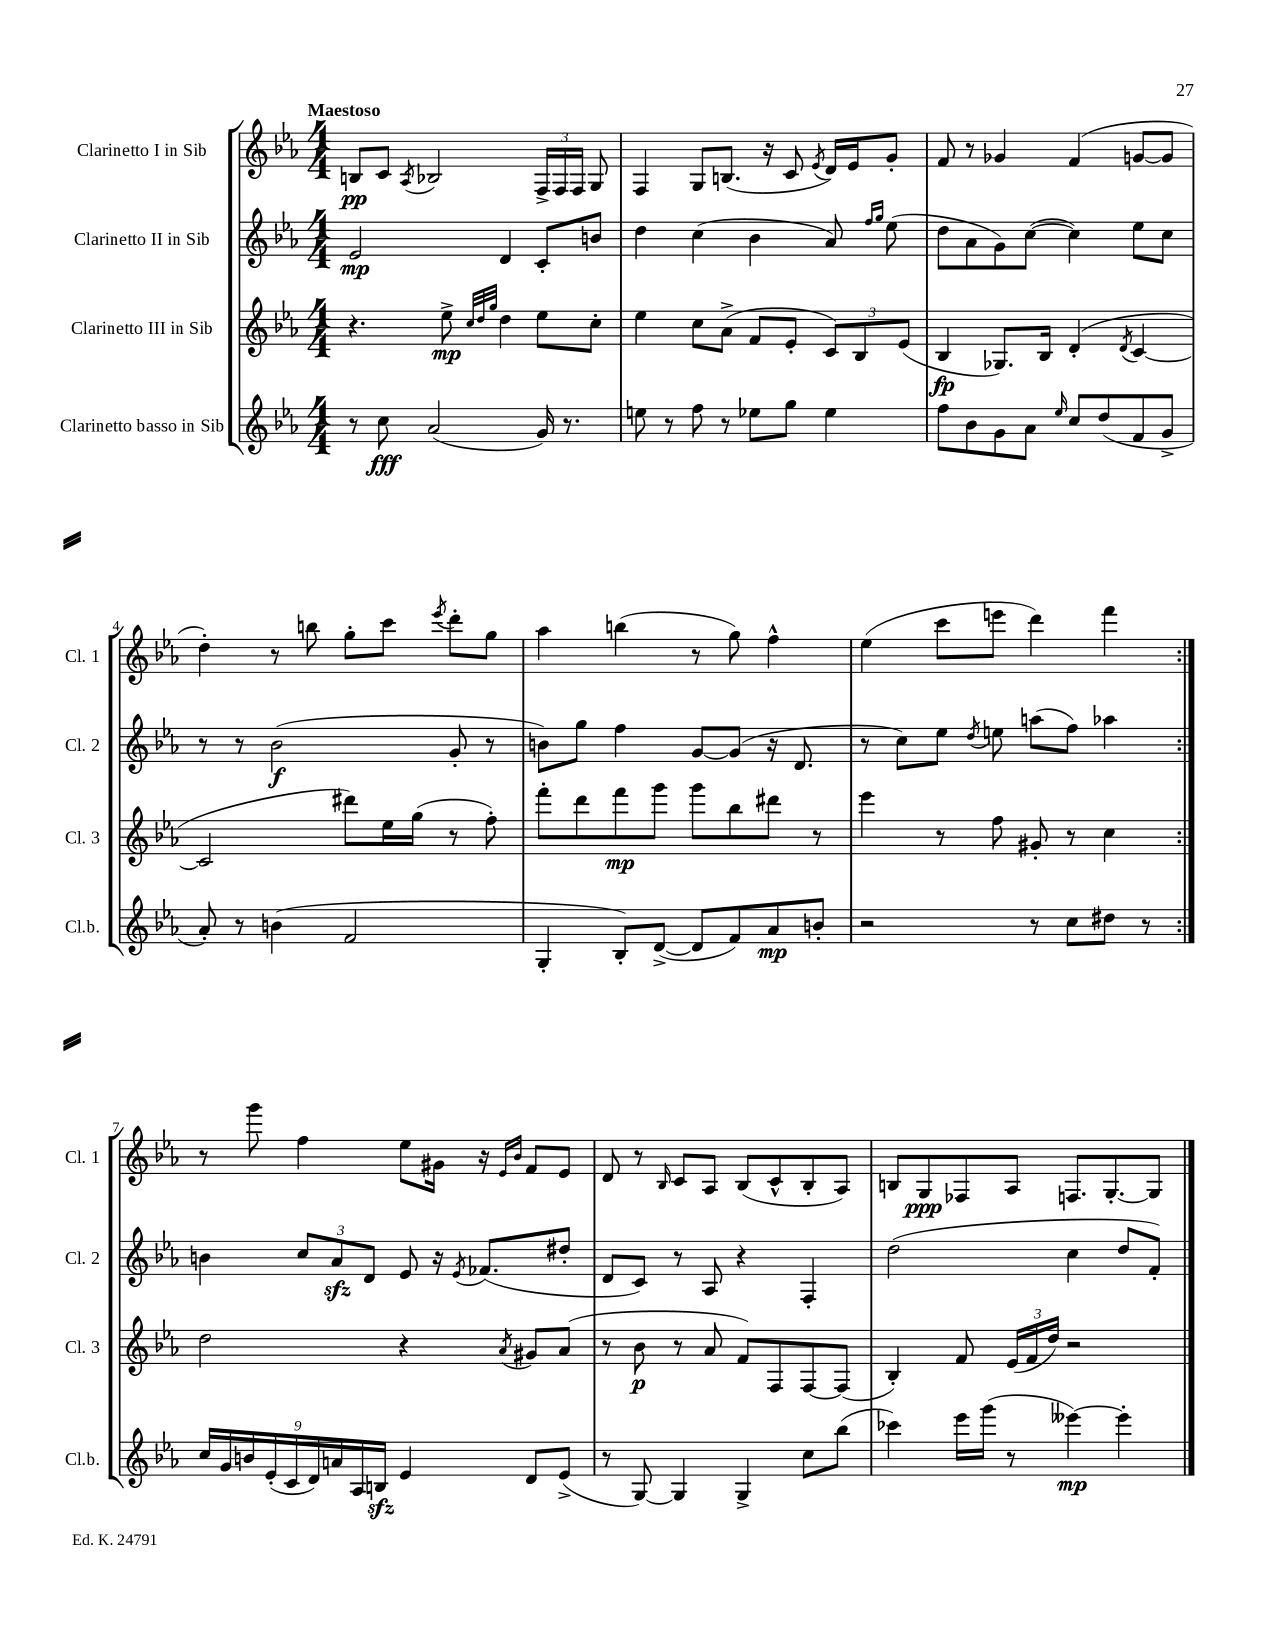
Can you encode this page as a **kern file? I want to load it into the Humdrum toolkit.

**kern	**dynam	**kern	**dynam	**kern	**dynam	**kern	**dynam
*part4	*part4	*part3	*part3	*part2	*part2	*part1	*part1
*staff4	*staff4	*staff3	*staff3	*staff2	*staff2	*staff1	*staff1
*I"Clarinetto basso in Sib	*	*I"Clarinetto III in Sib	*	*I"Clarinetto II in Sib	*	*I"Clarinetto I in Sib	*
*I'Cl.b.	*	*I'Cl. 3	*	*I'Cl. 2	*	*I'Cl. 1	*
*clefG2	*	*clefG2	*	*clefG2	*	*clefG2	*
*k[b-e-a-]	*	*k[b-e-a-]	*	*k[b-e-a-]	*	*k[b-e-a-]	*
*M4/4	*	*M4/4	*	*M4/4	*	*M4/4	*
=1	=1	=1	=1	=1	=1	=1	=1
!	!	!	!	!	!	!LO:TX:a:B:t=Maestoso	!
8r	.	4.r	.	2e-/	mp	8Bn/L	pp
8cc\	fff	.	.	.	.	8c/J	.
.	.	.	.	.	.	8qA-/	.
(2a-/	.	.	.	.	.	2B-X/	.
.	.	8ee-^\	mp	.	.	.	.
.	.	32qqcc/LLL	.	.	.	.	.
.	.	32qqdd/	.	.	.	.	.
.	.	32qqgg/JJJ	.	.	.	.	.
.	.	4dd\	.	4d/	.	.	.
16g/)	.	8ee-\L	.	8c'/L	.	24F^/LL	.
.	.	.	.	.	.	24F/	.
8.r	.	.	.	.	.	.	.
.	.	.	.	.	.	24F/JJ	.
.	.	8cc'\J	.	8bn/J	.	8G/	.
=2	=2	=2	=2	=2	=2	=2	=2
8een\	.	4ee-\	.	4dd\	.	4F/	.
8r	.	.	.	.	.	.	.
8ff\	.	8cc\L	.	(4cc\	.	8G/L	.
8r	.	(8a-^\J	.	.	.	(8.Bn/J	.
8ee-X\L	.	8f/L	.	4b-\	.	.	.
.	.	.	.	.	.	16r	.
8gg\J	.	8e-'/J	.	.	.	8c/	.
.	.	.	.	.	.	8qe-/	.
4ee-\	.	12c/L)	.	8a-/)	.	16d/LL)	.
.	.	.	.	.	.	16e-/J	.
.	.	12B-/	.	.	.	.	.
.	.	.	.	16qqff/LL	.	.	.
.	.	.	.	16qqgg/JJ	.	.	.
.	.	.	.	(8ee-\	.	8g'/J	.
.	.	(12e-/J	.	.	.	.	.
=3	=3	=3	=3	=3	=3	=3	=3
8ff\L	.	4B-/	fp	8dd\L	.	8f/	.
8b-\	.	.	.	8a-\	.	8r	.
8g\	.	8.G-X/L)	.	8g\)	.	4g-X/	.
8a-\J	.	.	.	([8cc\J	.	.	.
.	.	16B-/Jk	.	.	.	.	.
16qqee-/	.	.	.	.	.	.	.
8cc/L	.	(4d'/	.	4cc\])	.	(4f/	.
(8dd/	.	.	.	.	.	.	.
.	.	8qd/	.	.	.	.	.
8f/	.	[4c/	.	8ee-\L	.	[8gn/L	.
8g^/J	.	.	.	8cc\J	.	8g/J]	.
!!LO:LB:g=z
=4	=4	=4	=4	=4	=4	=4	=4
8a-'/)	.	2c/]	.	8r	.	4dd'\)	.
8r	.	.	.	8r	.	.	.
(4bn\	.	.	.	(2b-\	f	8r	.
.	.	.	.	.	.	8bbn\	.
2f/	.	8ddd#X\L)	.	.	.	8gg'\L	.
.	.	16ee-\L	.	.	.	8ccc\J	.
.	.	(16gg\JJ	.	.	.	.	.
.	.	.	.	.	.	8qeee-/	.
.	.	8r	.	8g'/	.	8ddd'\L	.
.	.	8ff'\)	.	8r	.	8gg\J	.
=5	=5	=5	=5	=5	=5	=5	=5
4G'/	.	8fff'\L	.	8bn\L)	.	4aa-\	.
.	.	8ddd\	.	8gg\J	.	.	.
8B-'/L)	.	8fff\	mp	4ff\	.	(4bbn\	.
([8d^/J	.	8ggg\J	.	.	.	.	.
8d/L]	.	8ggg\L	.	[8g/L	.	8r	.
8f/)	.	8bb-\	.	(8g/J]	.	8gg\)	.
8a-/	mp	8ddd#X\J	.	16r	.	4ff^^\	.
.	.	.	.	8.d/	.	.	.
8bn'/J	.	8r	.	.	.	.	.
=6	=6	=6	=6	=6	=6	=6	=6
2r	.	4eee-\	.	8r	.	(4ee-\	.
.	.	.	.	8cc\L)	.	.	.
.	.	8r	.	8ee-\J	.	8ccc\L	.
.	.	.	.	8qdd/	.	.	.
.	.	8ff\	.	8een\	.	8eeen\J	.
8r	.	8g#X'/	.	(8aan\L	.	4ddd\)	.
8cc\L	.	8r	.	8ff\J)	.	.	.
8dd#X\J	.	4cc\	.	4aa-X\	.	4fff\	.
8r	.	.	.	.	.	.	.
!!LO:LB:g=z
=7:|!	=7:|!	=7:|!	=7:|!	=7:|!	=7:|!	=7:|!	=7:|!
18cc/LL	.	2dd\	.	4bn\	.	8r	.
18g/	.	.	.	.	.	.	.
18bn/	.	.	.	.	.	.	.
.	.	.	.	.	.	8ggg\	.
(18e-'/	.	.	.	.	.	.	.
18c/	.	.	.	.	.	.	.
.	.	.	.	12cc/L	.	4ff\	.
18d/)	.	.	.	.	.	.	.
18an/	.	.	.	12a-zz/	.	.	.
18A-/	.	.	.	.	.	.	.
.	.	.	.	12d/J	.	.	.
18Bnzz/JJ	.	.	.	.	.	.	.
4e-/	.	4r	.	8e-/	.	8ee-\L	.
.	.	.	.	16r	.	16g#X\Jk	.
.	.	.	.	8qe-/	.	.	.
.	.	.	.	(8.f-X/L	.	16r	.
.	.	.	.	.	.	16qqe-/LL	.
.	.	8qa-/	.	.	.	16qqb-/JJ	.
8d/L	.	8g#X/L	.	.	.	8f/L	.
(8e-^/J	.	(8a-/J	.	8dd#X'/J	.	8e-/J	.
=8	=8	=8	=8	=8	=8	=8	=8
8r	.	8r	.	8d/L	.	8d/	.
[8G/)	.	8b-\	p	8c/J)	.	8r	.
.	.	.	.	.	.	16qqB-/	.
4G/]	.	8r	.	8r	.	8c/L	.
.	.	8a-/	.	8A-/	.	8A-/J	.
4G^/	.	8f/L)	.	4r	.	(8B-/L	.
.	.	8F/	.	.	.	8c^^/	.
8cc\L	.	[8F/	.	4F'/	.	8B-'/	.
(8bb-\J	.	(8F/J]	.	.	.	8A-/J)	.
=9	=9	=9	=9	=9	=9	=9	=9
4ccc-X\)	.	4B-'/)	.	(2dd\	.	8Bn/L	.
.	.	.	.	.	.	8G/	ppp
16eee-\LL	.	8f/	.	.	.	8F-X/	.
(16ggg\JJ	.	.	.	.	.	.	.
8r	.	(24e-/LL	.	.	.	8A-/J	.
.	.	24f/	.	.	.	.	.
.	.	24dd/JJ)	.	.	.	.	.
[4eee--X\)	mp	2r	.	4cc\	.	8.Fn/L	.
.	.	.	.	.	.	[8.G'/	.
4eee--'\]	.	.	.	8dd/L	.	.	.
.	.	.	.	8f'/J)	.	8G/J]	.
==	==	==	==	==	==	==	==
*-	*-	*-	*-	*-	*-	*-	*-
